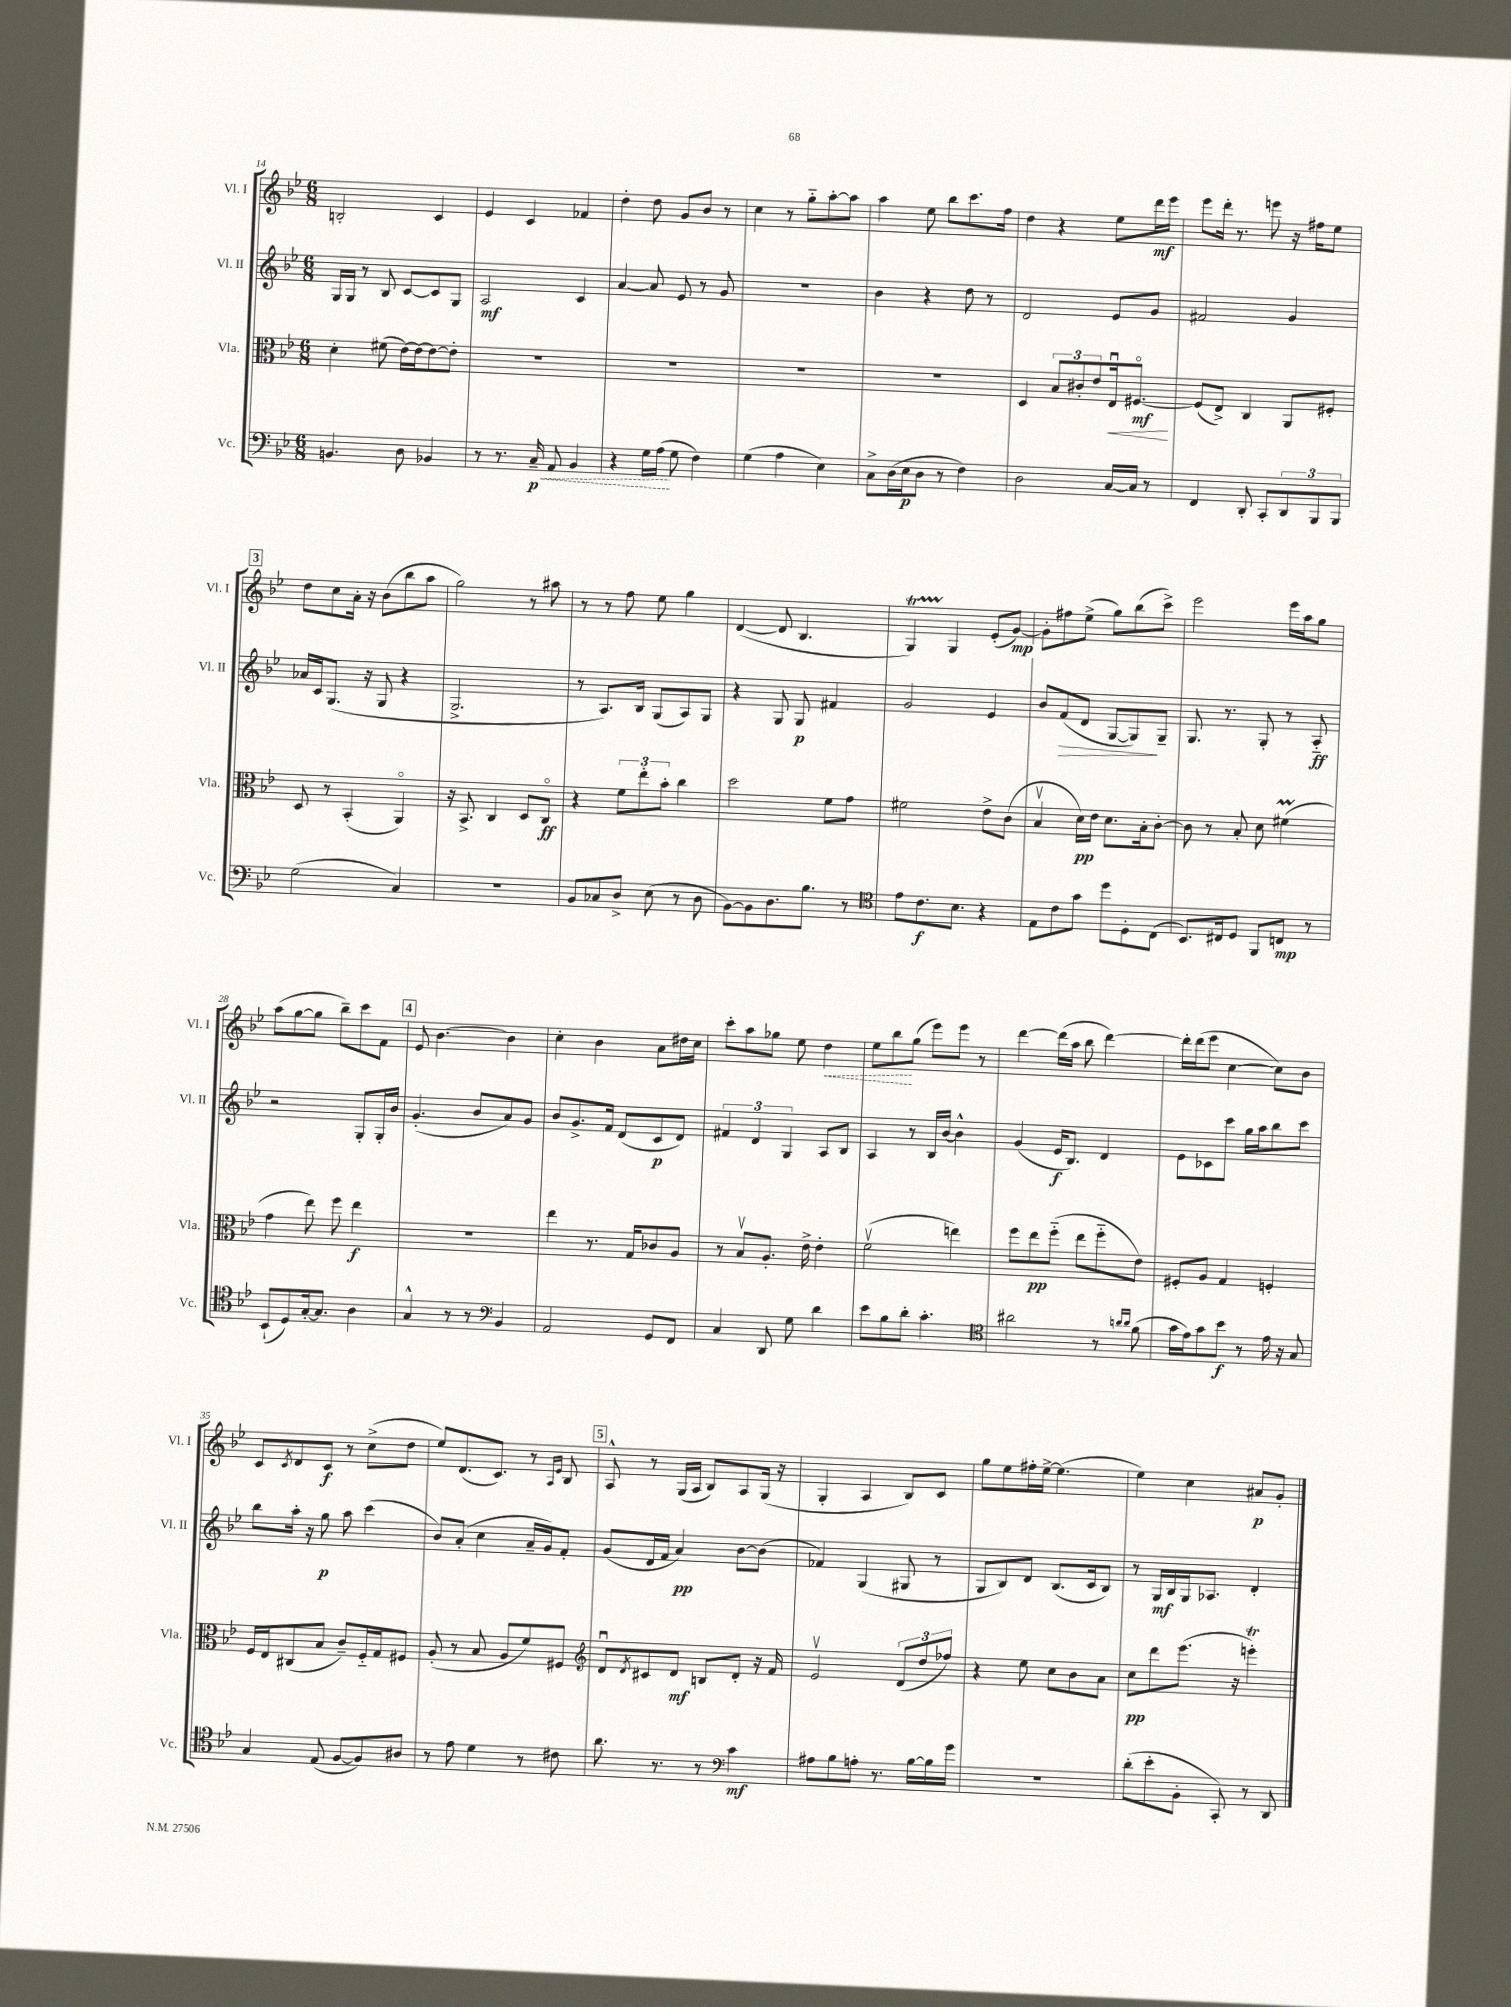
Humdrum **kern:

**kern	**kern	**kern	**kern
*staff4	*staff3	*staff2	*staff1
*clefF4	*clefC3	*clefG2	*clefG2
*k[b-e-]	*k[b-e-]	*k[b-e-]	*k[b-e-]
*M6/8	*M6/8	*M6/8	*M6/8
4.BB	4d'	16G	2B'
.	.	16G	.
.	.	8r	.
.	(8f#	8B-	.
8D	[16e-)	[8c	.
.	16e-_	.	.
4BB-	8e-_	8c]	4c
.	8e-']	8G	.
=	=	=	=
8r	2.r	2A	4e-
8.r	.	.	.
.	.	.	4c
16C~	.	.	.
8AA	.	.	.
4BB-	.	4c	4f-
=	=	=	=
4r	2.r	[4a	4dd'
16G	.	8a]	8dd
(16A	.	.	.
8G	.	8e-	8g
4F)	.	8r	8b-
.	.	8g	8r
=	=	=	=
(4G	2.r	2.r	4cc
4A	.	.	8r
.	.	.	8gg'~
4E-)	.	.	[8aa'
.	.	.	8aa]
=	=	=	=
8C^	2.r	4b-	4aa
(16D	.	.	.
16E-	.	.	.
8D	.	4r	8ee-
8r	.	.	8bb-
4F)	.	8dd	8.ccc
.	.	8r	.
.	.	.	16ff
=	=	=	=
2D	4D	2d	4dd
.	12B-	.	4r
.	12c#'	.	.
.	12e-	.	.
[16C	16E-u	8e-	8ee-
16C]	[8.F#o	.	.
8r	.	8g	16ddd
.	.	.	16eee-
=	=	=	=
4FF	(8F#]	2f#	8eee-
.	8E-^)	.	16ddd'
.	.	.	8.r
8DD'	4C	.	.
8CC'	.	.	8eee
12DD	8AA	4g	16r
.	.	.	16ff#
12BBB-	.	.	.
.	8F#'	.	8ee-
12BBB-	.	.	.
=	=	=	=
(2G	8D	16a-	8dd
.	.	16c	.
.	8r	(8.G	8cc
.	(4BB-'	.	16a'
.	.	16r	16r
.	.	8G	(8b-
4C)	4AAo)	4r	8bb-
.	.	.	8aa
=	=	=	=
2.r	16r	2.G^	2gg)
.	8.BB-^	.	.
.	4C	.	.
.	8D	.	8r
.	8Co	.	8aa#
=	=	=	=
8BB-	4r	8r	8r
8C-	.	8.A)	8r
8D^	12f	.	8ff
.	.	16B-	.
.	12ee-'	.	.
(8E-	.	(8G	8ee-
.	12b-'	.	.
8r	4cc	8A)	4gg
8D	.	8G	.
=	=	=	=
[8BB-)	2dd	4r	([4d
8BB-]	.	.	.
8.D	.	8G	8d]
.	.	8G	4.B-
8.B-	.	.	.
.	8f	4f#	.
8r	8g	.	.
=	=	=	=
*clefC4	*	*	*
8e-	2f#	2g	4G)
8.c	.	.	.
.	.	.	4G
8.B-	.	.	.
4r	8e-^	4e-	(8e-'
.	(8c	.	[8g)
=	=	=	=
8E-	4B-v	8b-	8g']
8c	.	(8f	8ff#
8g	16d)	8d	(8ee-^
.	16e-	.	.
8dd	8.d	[8G	8gg)
8D'	.	8G])	(8bb-
.	16B-'	.	.
(8C	[8c'	8G~	8ccc^)
=	=	=	=
8.BB-)	8c]	8.G	2eee-
.	8r	.	.
16C#	.	8.r	.
8D	8B-'	.	.
8FF	8d	8G'	.
8C	(4f#	8r	16eee-
.	.	.	16aa
8r	.	8A'~	8gg
=	=	=	=
(8BB-`	4g	2r	(8aa
8D)	.	.	[8gg
[16G'	8ee-)	.	8gg]
8.G]	.	.	.
.	8ff	.	8bb-~)
4A	4ee-	8G'	8ccc
.	.	16G'	8f
.	.	16b-	.
=	=	=	=
4G^^	2.r	(4.g'	8e-
.	.	.	[4.b-
8r	.	.	.
8r	.	8b-	.
*clefF4	*	*	*
4BB-	.	8a)	4b-]
.	.	8g	.
=	=	=	=
2AA	4ee-	8b-	4cc'
.	.	8.g^	.
.	8.r	.	4b-
.	.	16f	.
.	.	(8d	.
.	16G	.	.
8GG	8c-	8c	8a
8FF	8A	8d)	16dd#
.	.	.	16cc
=	=	=	=
4C	8r	6f#	8ccc'
.	8B-v	.	8aa
.	.	6d	.
8DD	8.A'	.	8gg-
.	.	6G	.
8G	.	.	8ee-
.	16e-^	.	.
4d	4e-'	8A	4dd
.	.	8B-	.
=	=	=	=
8e-	(2fv	4A	8ee-
8B-	.	.	8bb-
8d'	.	8r	(8gg
4.c'	.	16B-	8eee-)
.	.	[16b-	.
.	4ee)	4b-^^]	8eee-
.	.	.	8r
=	=	=	=
*clefC4	*	*	*
2a#	8ff	(4g	[4ddd
.	8ee-	.	.
.	(8ff'~	16e-	(16ddd]
.	.	8.B-)	16aa
.	8ee-	.	8bb-
8r	8ff'~	4d	[4ddd)
16qqa	.	.	.
16qqa	.	.	.
(8f	8e-)	.	.
=	=	=	=
16g	8F#'	8e-	16ddd']
16e-)	.	.	(16ddd
8g	8A	8c-	8eee-
8b-	4G	8ccc	[4cc
8r	.	16gg	.
.	.	16aa	.
16e-	4F'	8bb-	8cc])
16r	.	.	.
8G	.	8ccc	8b-
=	=	=	=
4G	16F	8bb-	8c
.	16E-	.	.
.	.	.	8qc
.	(8C#	16aa'	8d
.	.	16r	.
(8E-	8B-	8gg	8c
[8F	8c~)	8aa	8r
8F])	16F'~	(4ccc	(8cc^
.	16G	.	.
8A#	8F#	.	8dd
=	=	=	=
8r	(8A'	8b-)	8ee-)
8e-	8r	(8a'	(8.d
4d	8B-	4cc	.
.	.	.	8.c)
.	8A	.	.
8r	8f)	16a~	8r
.	.	16g)	.
.	.	.	16qqA
.	.	.	16qqe-
8c#	8F#	8f'	8B-
=	=	=	=
*	*clefG2	*	*
8.a	8du	(8g	8A^^
.	8qd	.	.
.	8c#	16d	8r
8.r	.	16f	.
.	8d	4a)	(16G
.	.	.	16A
8r	8B	.	8B-)
*clefF4	*	*	*
4c	8d'	[8b-	8A
.	16r	(8b-]	(16G
.	16f	.	16r
=	=	=	=
8A#	2e-v	4f-)	4G'
8B-	.	.	.
8A'	.	(4G	4A
8.r	.	.	.
.	(12d	8G#	8B-)
[16B-	.	.	.
.	12dd	.	.
16B-]	.	8r	8c
.	12ff-)	.	.
16g	.	.	.
=	=	=	=
2.r	4r	8G	8gg
.	.	8B-)	8ee-
.	8ee-	8d	16ff#'
.	.	.	[16ee-^
.	8cc	(8.B-	(4.ee-]
.	8b-	.	.
.	.	16c	.
.	8a	8B-)	.
=	=	=	=
(8d'	8cc	8r	4ee-)
8e-'	8ddd	16G	.
.	.	16B-	.
8BB-'	(8.eee-	16G	4cc
.	.	8.A-	.
8CC')	.	.	.
.	16r	.	.
8r	4eee')	4d'	8a#
8DD	.	.	8g'
==	==	==	==
*-	*-	*-	*-
